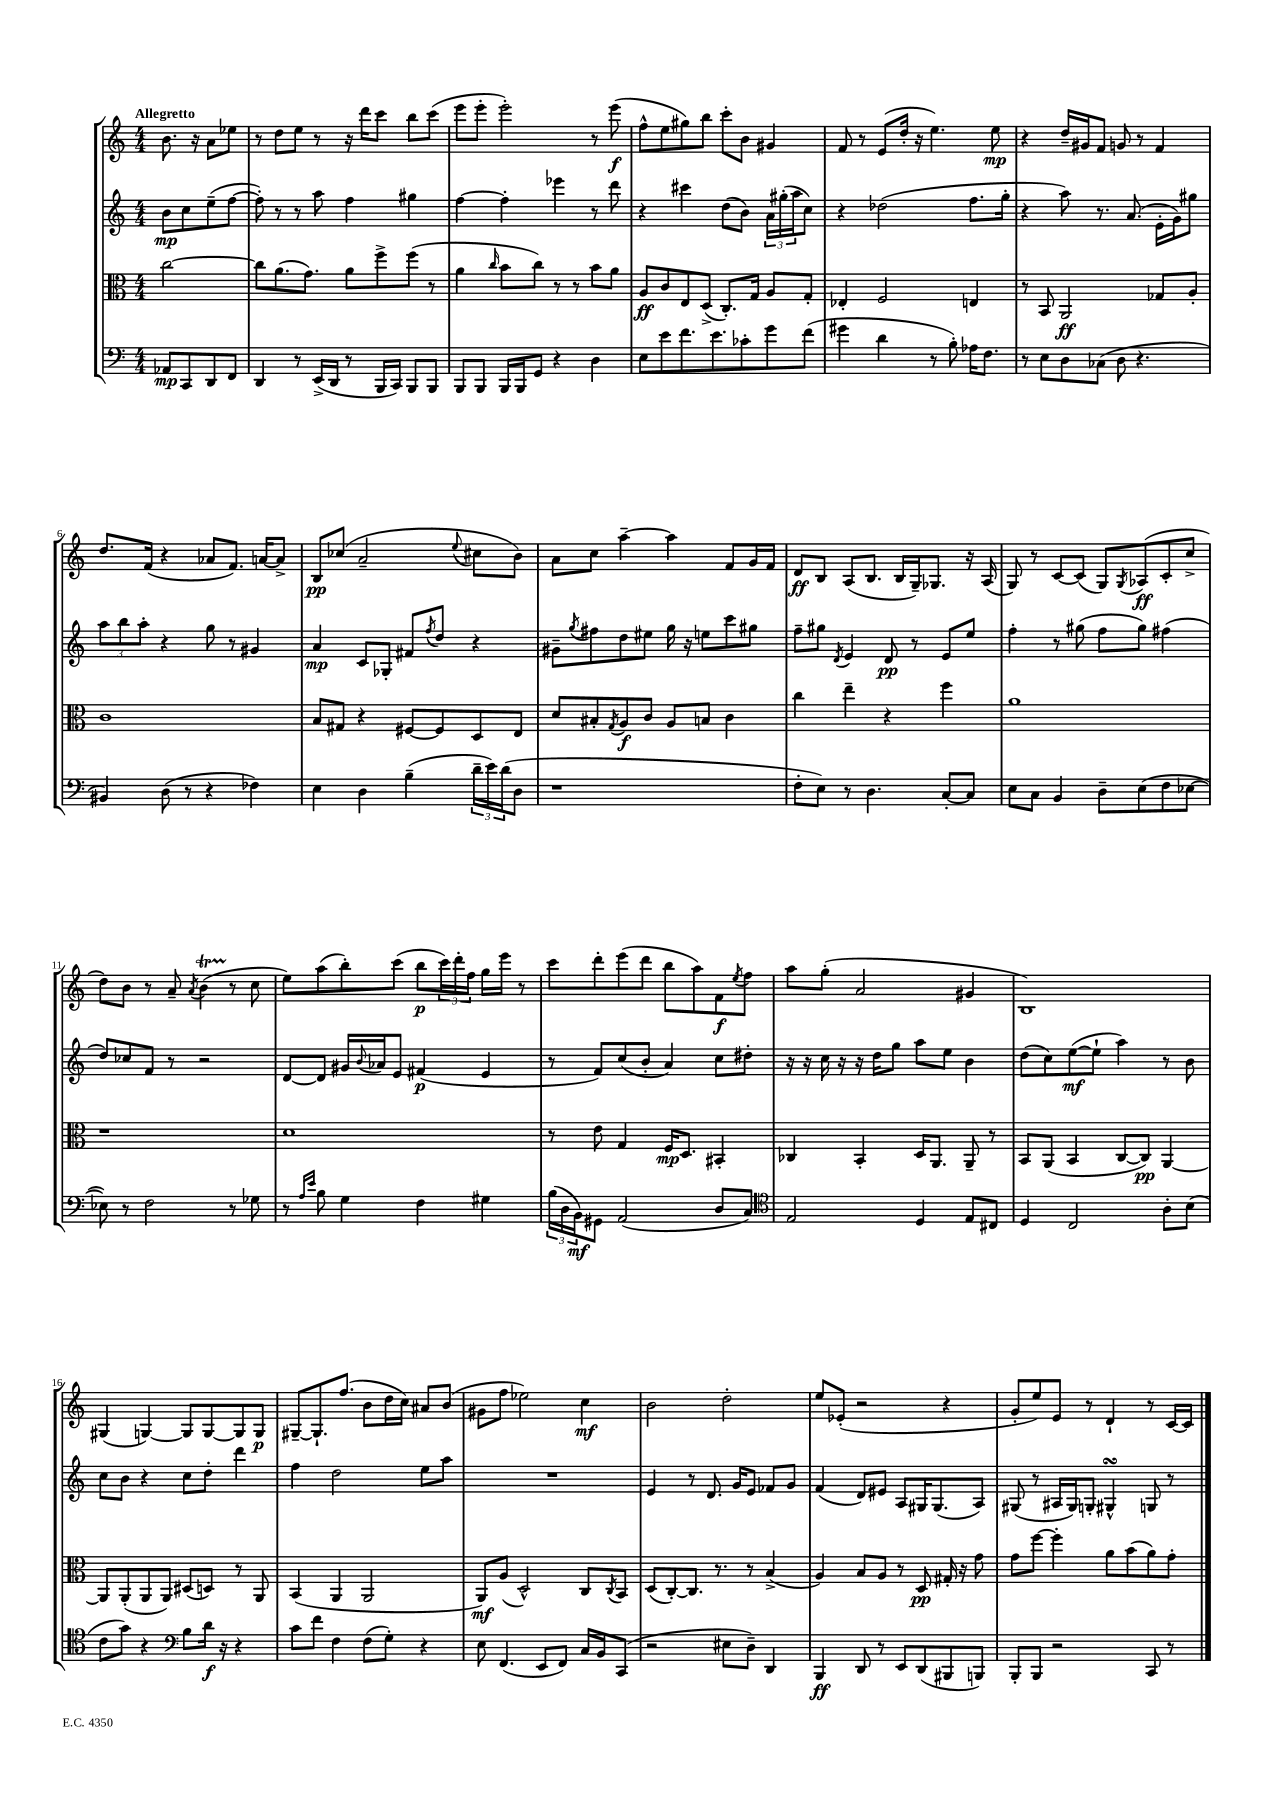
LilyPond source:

<<
\new StaffGroup <<
\new Staff = "s0" {
    \clef treble \key c \major \numericTimeSignature \time 4/4 \partial 2 \tempo "Allegretto"
    b'8. r16 a'8 ees''8 |
    r8 d''8 e''8 r8 r16 d'''16 c'''8 b''8 c'''8( |
    e'''8 e'''8-. e'''2-.) r8 e'''8\f( |
    f''8-^ e''8 gis''8) b''8 c'''8-. b'8 gis'4 |
    f'8 r8 e'8( d''16-. r16 e''4.) e''8\mp |
    r4 d''16-- gis'16 f'8 g'8 r8 f'4 |
    d''8. f'16( r4 aes'8 f'8.) a'16~ a'8-> |
    b8\pp ces''8( a'2-- \appoggiatura { e''8 } cis''8 b'8) |
    a'8 c''8 a''4~-- a''4 f'8 g'16 f'16 |
    d'8\ff b8 a8( b8. b16 g16--) ges8. r16 a16( |
    g8) r8 c'8~ c'8( g8) \acciaccatura { g8 } aes8\ff( c'8-. c''8-> |
    d''8) b'8 r8 a'8-- \acciaccatura { a'8 } b'4\startTrillSpan( r8\stopTrillSpan c''8 |
    e''8) a''8( b''8-.) c'''8( b''8\p \tuplet 3/2 { c'''16) d'''16-. f''16 } g''16 e'''16 r8 |
    c'''8 d'''8-. e'''8( d'''8 b''8 a''8) f'8\f \acciaccatura { e''8 } f''8 |
    a''8 g''8-.( a'2 gis'4 |
    b1) |
    gis4( g4~) g8 g8~ g8 g8\p |
    gis8~-- gis8.-! f''8.( b'8 d''16 c''16) ais'8 b'8( |
    gis'8 f''8 ees''2) c''4\mf |
    b'2 d''2-. |
    e''8 ees'8-.( r2 r4 |
    g'8-. e''8) e'8 r8 d'4-! r8 c'16~ c'16 \bar "|." |
}
\new Staff = "s1" {
    \clef treble \key c \major \numericTimeSignature \time 4/4 \partial 2
    b'8\mp c''8 e''8--( f''8~ |
    f''8-.) r8 r8 a''8 f''4 gis''4 |
    f''4~ f''4-. ees'''4 r8 d'''8 |
    r4 cis'''4 d''8( b'8) \tuplet 3/2 { a'16 gis''16-.( a''16 } c''8) |
    r4 des''2( f''8. g''16-. |
    r4 a''8) r8. a'8.( e'16-. g'16) gis''8 |
    \tuplet 3/2 { a''8 b''8 a''8-. } r4 g''8 r8 gis'4 |
    a'4\mp c'8 ges8-. fis'8 \acciaccatura { f''8 } d''8 r4 |
    gis'8-- \acciaccatura { g''8 } fis''8 d''8 eis''8 g''16 r16 e''8 c'''8 gis''8 |
    f''8-- gis''8 \acciaccatura { d'8 } e'4 d'8\pp r8 e'8 e''8 |
    f''4-. r8 gis''8( f''8 gis''8) fis''4( |
    d''8) ces''8 f'8 r8 r2 |
    d'8~ d'8 gis'16 \appoggiatura { b'8 } aes'16 e'8 fis'4\p( e'4 |
    r8 f'8) c''8( b'8-. a'4) c''8 dis''8-. |
    r16 r16 c''16 r16 r16 d''16 g''8 a''8 e''8 b'4 |
    d''8( c''8) e''8~\mf( e''8-! a''4) r8 b'8 |
    c''8 b'8 r4 c''8 d''8-. d'''4 |
    f''4 d''2 e''8 a''8 |
    R1 |
    e'4 r8 d'8. g'16 e'8 fes'8 g'8 |
    f'4( d'8) eis'8 a8 gis16 gis8.( a8) |
    gis8( r8 ais16 gis16) g8-. gis4-^\turn g8 r8 \bar "|." |
}
\new Staff = "s2" {
    \clef alto \key c \major \numericTimeSignature \time 4/4 \partial 2
    c''2~ |
    c''8 a'8.( g'8.) a'8 f''8-> f''8( r8 |
    a'4 \grace { c''16 } b'8 c''8) r8 r8 b'8 a'8 |
    a8\ff c'8 e8 d8->( c8.-.) g16 a8 g8-. |
    ees4-. f2 e4 |
    r8 b,8 a,2\ff ges8 a8-. |
    c'1 |
    b8 gis8 r4 fis8~ fis8 d8 e8 |
    d'8 bis8-. \acciaccatura { g8 } a8\f c'8 a8 b8 c'4 |
    c''4 e''4-- r4 f''4 |
    a'1 |
    r1 |
    d'1 |
    r8 e'8 g4 f16\mp d8. bis,4-. |
    ces4 b,4-. d16 a,8. a,8-- r8 |
    b,8 a,8( b,4 c8~ c8\pp) a,4~ |
    a,8 a,8-.( a,8 a,8) dis8( d8) r8 a,8 |
    b,4( a,4 a,2 |
    a,8\mf) a8( d2-^) c8 \acciaccatura { c8 } b,8 |
    d8( c8~-.) c8. r8. r8 b4->( |
    a4) b8 a8 r8 d8\pp gis16-. r16 g'8 |
    g'8 f''8~ f''4-. a'8 b'8( a'8) g'8-. \bar "|." |
}
\new Staff = "s3" {
    \clef bass \key c \major \numericTimeSignature \time 4/4 \partial 2
    aes,8\mp c,8 d,8 f,8 |
    d,4 r8 e,16->( d,16 r8 b,,16 c,16) b,,8 b,,8 |
    b,,8 b,,8 b,,16 b,,16 g,8 r4 d4 |
    e8 e'8 f'8. e'8. ces'8-. g'8 f'8( |
    gis'4 d'4 r8 b8-.) aes16 f8. |
    r8 e8 d8 ces8( d8 r4. |
    bis,4) d8( r8 r4 fes4) |
    e4 d4 b4--( \tuplet 3/2 { d'16-- e'16) d'16( } d8 |
    r1 |
    f8-. e8) r8 d4. c8~-. c8 |
    e8 c8 b,4 d8-- e8( f8 ees8~ |
    ees8) r8 f2 r8 ges8 |
    r8 \grace { a16 e'16 } b8 g4 f4 gis4 |
    \tuplet 3/2 { b16( d16 b,16\mf) } gis,8 a,2( d8 c8) |
    \clef tenor e2 d4 e8 cis8 |
    d4 c2 a8-. b8( |
    c'8 g'8) r4 \clef bass b8 d'16\f r16 r4 |
    c'8 f'8 f4 f8( g8-.) r4 |
    e8 f,4.( e,8 f,8) c16 b,16 c,8( |
    r2 eis8 d8--) d,4 |
    b,,4\ff d,8 r8 e,8 d,8( bis,,8 b,,8) |
    b,,8-. b,,8 r2 c,8 r8 \bar "|." |
}
>>
>>
